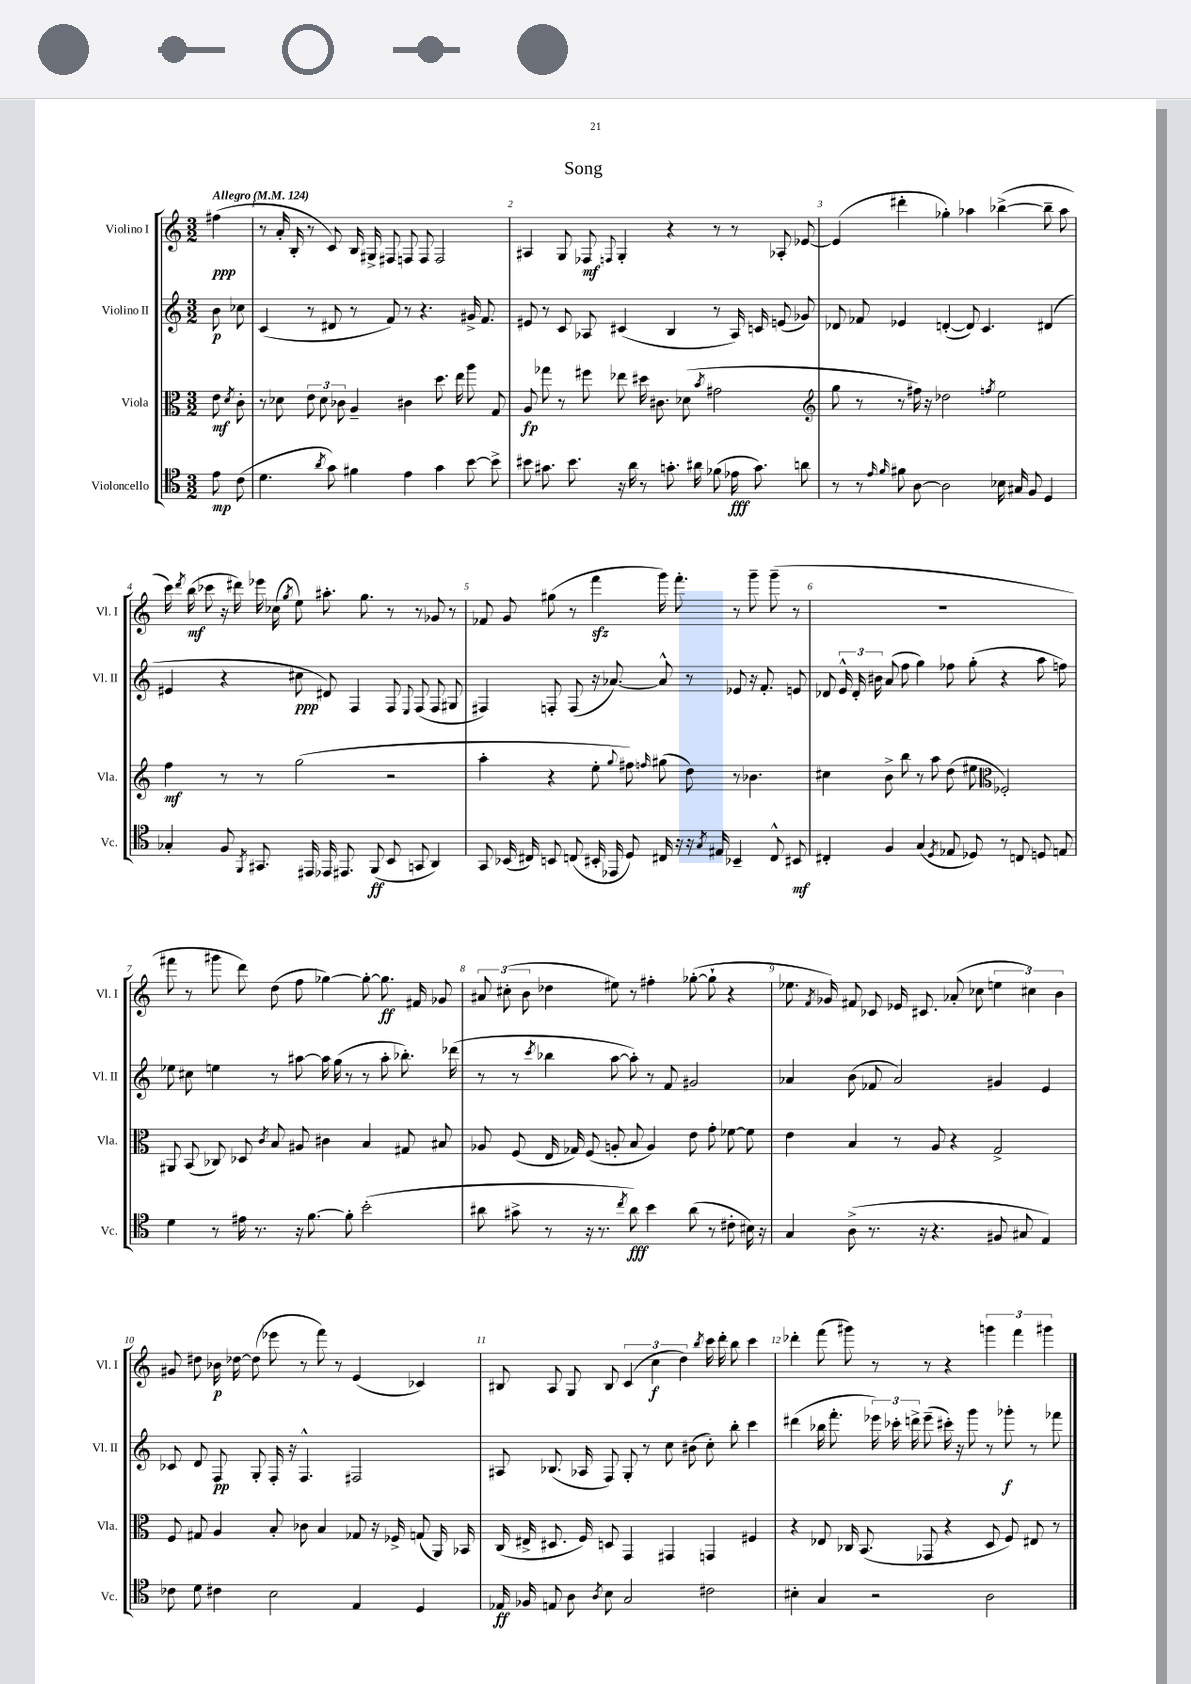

**kern	**dynam	**kern	**dynam	**kern	**dynam	**kern	**dynam
*part4	*part4	*part3	*part3	*part2	*part2	*part1	*part1
*staff4	*staff4	*staff3	*staff3	*staff2	*staff2	*staff1	*staff1
*I"Violoncello	*	*I"Viola	*	*I"Violino II	*	*I"Violino I	*
*I'Vc.	*	*I'Vla.	*	*I'Vl. II	*	*I'Vl. I	*
*clefC4	*	*clefC3	*	*clefG2	*	*clefG2	*
*k[]	*	*k[]	*	*k[]	*	*k[]	*
*M3/2	*	*M3/2	*	*M3/2	*	*M3/2	*
*MM124	*	*MM124	*	*MM124	*	*MM124	*
=	=	=	=	=	=	=	=
!	!	!	!	!	!	!LO:TX:a:B:t=Allegro	!
8e\	mp	8e\	mf	8b\	p	(4ff#X\	ppp
.	.	8qd/	.	.	.	.	.
(8c\	.	8c'\	.	8cc-X\	.	.	.
=1	=1	=1	=1	=1	=1	=1	=1
4.d\	.	8r	.	(4c/	.	8r	.
.	.	8d-X\	.	.	.	16a'/	.
.	.	.	.	.	.	16B'/	.
.	.	12e\	.	8r	.	8r	.
.	.	12d-\	.	.	.	.	.
8qa/	.	.	.	.	.	.	.
8g\)	.	.	.	8d#X/	.	8c/)	.
.	.	12c-X\	.	.	.	.	.
4f#X\	.	4A~/	.	8r	.	16B/	.
.	.	.	.	.	.	16G#X^/	.
.	.	.	.	8f/)	.	8F#X/	.
4e\	.	4c#X\	.	8r	.	8Fn/	.
.	.	.	.	4.r	.	8F/	.
4g\	.	8.dd\	.	.	.	2F/	.
.	.	16ee\	.	.	.	.	.
[8b\	.	8aa\	.	16g#X^/	.	.	.
.	.	.	.	8.f/	.	.	.
8b^\]	.	8G/	.	.	.	.	.
=2	=2	=2	=2	=2	=2	=2	=2
8b#X\	.	8A/	fp	8e#X/	.	4A#X/	.
8.g#X\	.	8gg-X\	.	8r	.	.	.
.	.	8r	.	8c/	.	8G/	.
8.b#\	.	.	.	.	.	.	.
.	.	8ff#X\	.	8A-X/	.	8F-X/	mf
.	.	.	.	.	.	8qqFn/	.
16r	.	8ee-X\	.	(4c#X/	.	4G'/	.
16a\	.	.	.	.	.	.	.
8r	.	16dd#X\	.	.	.	.	.
.	.	8.c#X\	.	.	.	.	.
8.gn'\	.	.	.	4B/	.	4r	.
.	.	(8d-X\	.	.	.	.	.
16a#X\	.	.	.	.	.	.	.
.	.	8qb/	.	.	.	.	.
(8f-X\	.	2g#X\	.	8r	.	8r	.
16e-X\	fff	.	.	16A-/)	.	8r	.
8.g\)	.	.	.	16cn/	.	.	.
.	.	.	.	(8en/	.	8A-X'/	.
8an\	.	.	.	8g-X/)	.	[8e-X/	.
=3	=3	=3	=3	=3	=3	=3	=3
*	*	*clefG2	*	*	*	*	*
8r	.	8gg\	.	8d-X/	.	(4e-/]	.
8r	.	8r	.	8f-X/	.	.	.
16qqe/	.	.	.	.	.	.	.
16qqf/	.	.	.	.	.	.	.
8f#X\	.	8r	.	4e-X/	.	4ddd#X'\	.
[8A\	.	16ff#X\)	.	.	.	.	.
.	.	16r	.	.	.	.	.
2A\]	.	2dd-X\	.	([4dn'/	.	4gg-X'\)	.
.	.	.	.	8d/])	.	4aa-X\	.
.	.	.	.	4.c/	.	.	.
.	.	8qffn/	.	.	.	.	.
16B-X\	.	2ee\	.	.	.	([4bb-X^\	.
16G#X/	.	.	.	.	.	.	.
8F/	.	.	.	.	.	.	.
4D/	.	.	.	(4d#X/	.	8bb-~\]	.
.	.	.	.	.	.	8aa-\	.
!!LO:LB:g=z
=4	=4	=4	=4	=4	=4	=4	=4
4G-X'/	.	4ff\	mf	4e#X/	.	16ccc\)	.
.	.	.	.	.	.	8qddd/	.
.	.	.	.	.	.	(16bb\	mf
.	.	.	.	.	.	8ccc-X\	.
8F/	.	8r	.	4r	.	16r	.
.	.	.	.	.	.	16ddd#X\)	.
8qFF/	.	.	.	.	.	.	.
8.GG#X/	.	8r	.	.	.	16eee-X\	.
.	.	.	.	.	.	(16cc-X\	.
.	.	.	.	.	.	8qgg/	.
.	.	(2gg\	.	8cc#X\	ppp	8ee\)	.
16EE#X/	.	.	.	.	.	.	.
16EE-X/	.	.	.	8d#X/)	.	8.aa#X'\	.
8.EE#X/	.	.	.	.	.	.	.
.	.	.	.	4F/	.	.	.
.	.	.	.	.	.	8.gg\	.
(8FF/	ff	.	.	.	.	.	.
8BB/	.	2r	.	8F/	.	8r	.
.	.	.	.	8qqE/	.	.	.
8GGn/	.	.	.	(8F/	.	8r	.
4AA/)	.	.	.	8F/	.	8g-X/	.
.	.	.	.	8G#X/	.	8r	.
=5	=5	=5	=5	=5	=5	=5	=5
8GG/	.	4aa'\	.	4F#X/)	.	8f-X/	.
(16BB-X/	.	.	.	.	.	8g/	.
16C#X/)	.	.	.	.	.	.	.
8BBn/	.	4r	.	8Fn'/	.	(8gg#X\	.
(8Cn/	.	.	.	(8F/	.	8r	.
16BB#X'/	.	8ee'\	.	16r	.	4fffzz\	.
16EE-X/	.	.	.	[8.a-X/)	.	.	.
.	.	8qqgg/	.	.	.	.	.
8D/)	.	8ff#X\)	.	.	.	.	.
.	.	16qqffn/	.	.	.	.	.
16C#X/	.	(8gg#X\	.	8a-^^/]	.	16ggg\)	.
16r	.	.	.	.	.	8.fff'\	.
16r	.	8dd\)	.	8r	.	.	.
8qG/	.	.	.	.	.	.	.
16E#X/	.	.	.	.	.	.	.
4BB-X~/	.	8r	.	8e-X/	.	8r	.
.	.	4.b-X\	.	16r	.	8ggg~\	.
.	.	.	.	8.f'/	.	.	.
8C#^^/	.	.	.	.	.	(8ggg~\	.
8BB#X/	mf	.	.	8en/	.	8r	.
=6	=6	=6	=6	=6	=6	=6	=6
4C#X'/	.	4cc#X\	.	8d-X/	.	1.r	.
.	.	.	.	24e^^/	.	.	.
.	.	.	.	24d-'/	.	.	.
.	.	.	.	24b#X\	.	.	.
4F/	.	8b^\	.	(8a/	.	.	.
.	.	8bb\	.	8ff\	.	.	.
(4G/	.	8r	.	4gg\)	.	.	.
.	.	8aa\	.	.	.	.	.
8qD/	.	.	.	.	.	.	.
8E-X/	.	(8dd\	.	8ff-X\	.	.	.
8D-X/)	.	8ee#X\	.	(8gg'\	.	.	.
*	*	*clefC3	*	*	*	*	*
8r	.	2F-X'/)	.	4r	.	.	.
8Cn/	.	.	.	.	.	.	.
8Dn/	.	.	.	8aa\	.	.	.
8En/	.	.	.	8ffn\)	.	.	.
!!LO:LB:g=z
=7	=7	=7	=7	=7	=7	=7	=7
4d\	.	8AA#X/	.	8ee-X\	.	8fff#X\	.
.	.	(8BB/	.	8cc#X\	.	8r	.
8r	.	8C-X/)	.	4een\	.	8ggg#X\	.
16e#X\	.	8D-X/	.	.	.	8ddd\)	.
8.r	.	.	.	.	.	.	.
.	.	8qc/	.	.	.	.	.
.	.	8B/	.	8r	.	(8dd\	.
16r	.	8A#X/	.	[8aa#X\	.	8ff\	.
[8.f\	.	.	.	.	.	.	.
.	.	4c#X\	.	16aa#\]	.	[4gg-X\)	.
.	.	.	.	(16gg\	.	.	.
8f'\]	.	.	.	8r	.	.	.
(2b'\	.	4B/	.	8r	.	8gg-'\_	.
.	.	.	.	8aa#'\	.	8.gg-\]	ff
.	.	8G#X/	.	8.bb-X'\)	.	.	.
.	.	.	.	.	.	16f#X/	.
.	.	8B#X/	.	.	.	8g-X/	.
.	.	.	.	(16ddd-X\	.	.	.
=8	=8	=8	=8	=8	=8	=8	=8
8a#X\	.	8A-X/	.	8r	.	12a#X/	.
.	.	.	.	.	.	(12cc#X'\	.
8g#X^\	.	(8F/	.	8r	.	.	.
.	.	.	.	.	.	12b\	.
.	.	.	.	8qccc/	.	.	.
8r	.	16E/	.	4bb-X\	.	4dd-X\	.
.	.	16G-X/)	.	.	.	.	.
16r	.	(8F/	.	.	.	.	.
8.r	.	.	.	.	.	.	.
.	.	8An'/	.	[8aa\	.	8ee#X\)	.
8qcc/	.	.	.	.	.	.	.
8a#\)	fff	8B/	.	8aa'\])	.	8r	.
4b\	.	4A/)	.	8r	.	4ff#X'\	.
.	.	.	.	8f/	.	.	.
(8a#\	.	8e\	.	2g#X/	.	([8gg-X'\	.
8r	.	8g'\	.	.	.	8gg-`\]	.
8c#X'\	.	[8f-X\	.	.	.	4r	.
16B#X\)	.	8f-\]	.	.	.	.	.
16r	.	.	.	.	.	.	.
=9	=9	=9	=9	=9	=9	=9	=9
4G/	.	4e\	.	4a-X/	.	8.ee-X\	.
.	.	.	.	.	.	8qf/	.
.	.	.	.	.	.	16g-X/)	.
(8A^\	.	4B/	.	(8b\	.	8f#X/	.
8.r	.	.	.	8f-X/	.	8c-X/	.
.	.	8r	.	2a-/)	.	16e-X/	.
16r	.	.	.	.	.	8.c#X/	.
4.r	.	8A/	.	.	.	.	.
.	.	4r	.	.	.	(8a-X'/	.
.	.	.	.	.	.	8cc-X\	.
8F#X/	.	2G^/	.	4g#X/	.	6een\	.
8G#X/	.	.	.	.	.	.	.
.	.	.	.	.	.	6cc#X\)	.
4E/)	.	.	.	4e/	.	.	.
.	.	.	.	.	.	6b\	.
!!LO:LB:g=z
=10	=10	=10	=10	=10	=10	=10	=10
8c-X\	.	8F/	.	8c-X/	.	8g#X/	.
8d\	.	8G#X/	.	8d/	.	8dd#X\	.
4c#X\	.	4A/	.	8F/	pp	16b-X\	p
.	.	.	.	.	.	[16dd-X\	.
.	.	.	.	8G'/	.	(8dd-\]	.
2B\	.	8B'/	.	16F'/	.	8eee-X\	.
.	.	.	.	16r	.	.	.
.	.	8c-X\	.	4.F^^/	.	8r	.
.	.	4B/	.	.	.	8fff\)	.
.	.	.	.	.	.	8r	.
4E/	.	8G-X/	.	2F#X/	.	(4e/	.
.	.	16r	.	.	.	.	.
.	.	16F-X^/	.	.	.	.	.
4D/	.	(8Gn/	.	.	.	4c-X/)	.
.	.	16AA/)	.	.	.	.	.
.	.	16BB-X/	.	.	.	.	.
=11	=11	=11	=11	=11	=11	=11	=11
16E-X/	ff	(16C/	.	8A#X/	.	8B#X/	.
16F-X/	.	16E#X^/	.	.	.	.	.
8En/	.	8.D#X/	.	(8.B-X/	.	8A/	.
8A\	.	.	.	.	.	8G/	.
.	.	16F/)	.	16A-X/	.	.	.
8qA/	.	.	.	.	.	.	.
8B\	.	8Dn/	.	8F/)	.	8B#/	.
2G/	.	4GG/	.	8G'/	.	(6c/	.
.	.	.	.	8r	.	.	.
.	.	.	.	.	.	6cc\	f
.	.	4GG#X/	.	8cc\	.	.	.
.	.	.	.	.	.	6dd\)	.
.	.	.	.	(8b#X\	.	.	.
.	.	.	.	.	.	8qbb/	.
2c#X\	.	4GGn/	.	8cc'\)	.	16ccc\	.
.	.	.	.	.	.	16ddd'\	.
.	.	.	.	8bb'\	.	8bb\	.
.	.	4F#X/	.	4ccc\	.	4ccc\	.
=12	=12	=12	=12	=12	=12	=12	=12
4B#X'\	.	4r	.	(4ddd#X\	.	4ddd-X'\	.
4G/	.	8E-X/	.	16bb-X\	.	(8fff\	.
.	.	.	.	8.fff'\	.	.	.
.	.	16C-X/	.	.	.	8ggg#X\)	.
.	.	(8.BB/	.	.	.	.	.
2r	.	.	.	24eee-X\)	.	8r	.
.	.	.	.	24ccc-X'\	.	.	.
.	.	.	.	24dddn^\	.	.	.
.	.	8GG-X/	.	(8eee-~\	.	8r	.
.	.	4r	.	16ccc#X'\)	.	4r	.
.	.	.	.	16r	.	.	.
.	.	.	.	8ggg\	.	.	.
2A\	.	8D/	.	8r	.	6gggn\	.
.	.	8F/)	.	8ggg-X'\	f	.	.
.	.	.	.	.	.	6fff\	.
.	.	8E#X/	.	8r	.	.	.
.	.	.	.	.	.	6ggg#X\	.
.	.	8r	.	8fff-X\	.	.	.
==	==	==	==	==	==	==	==
*-	*-	*-	*-	*-	*-	*-	*-
